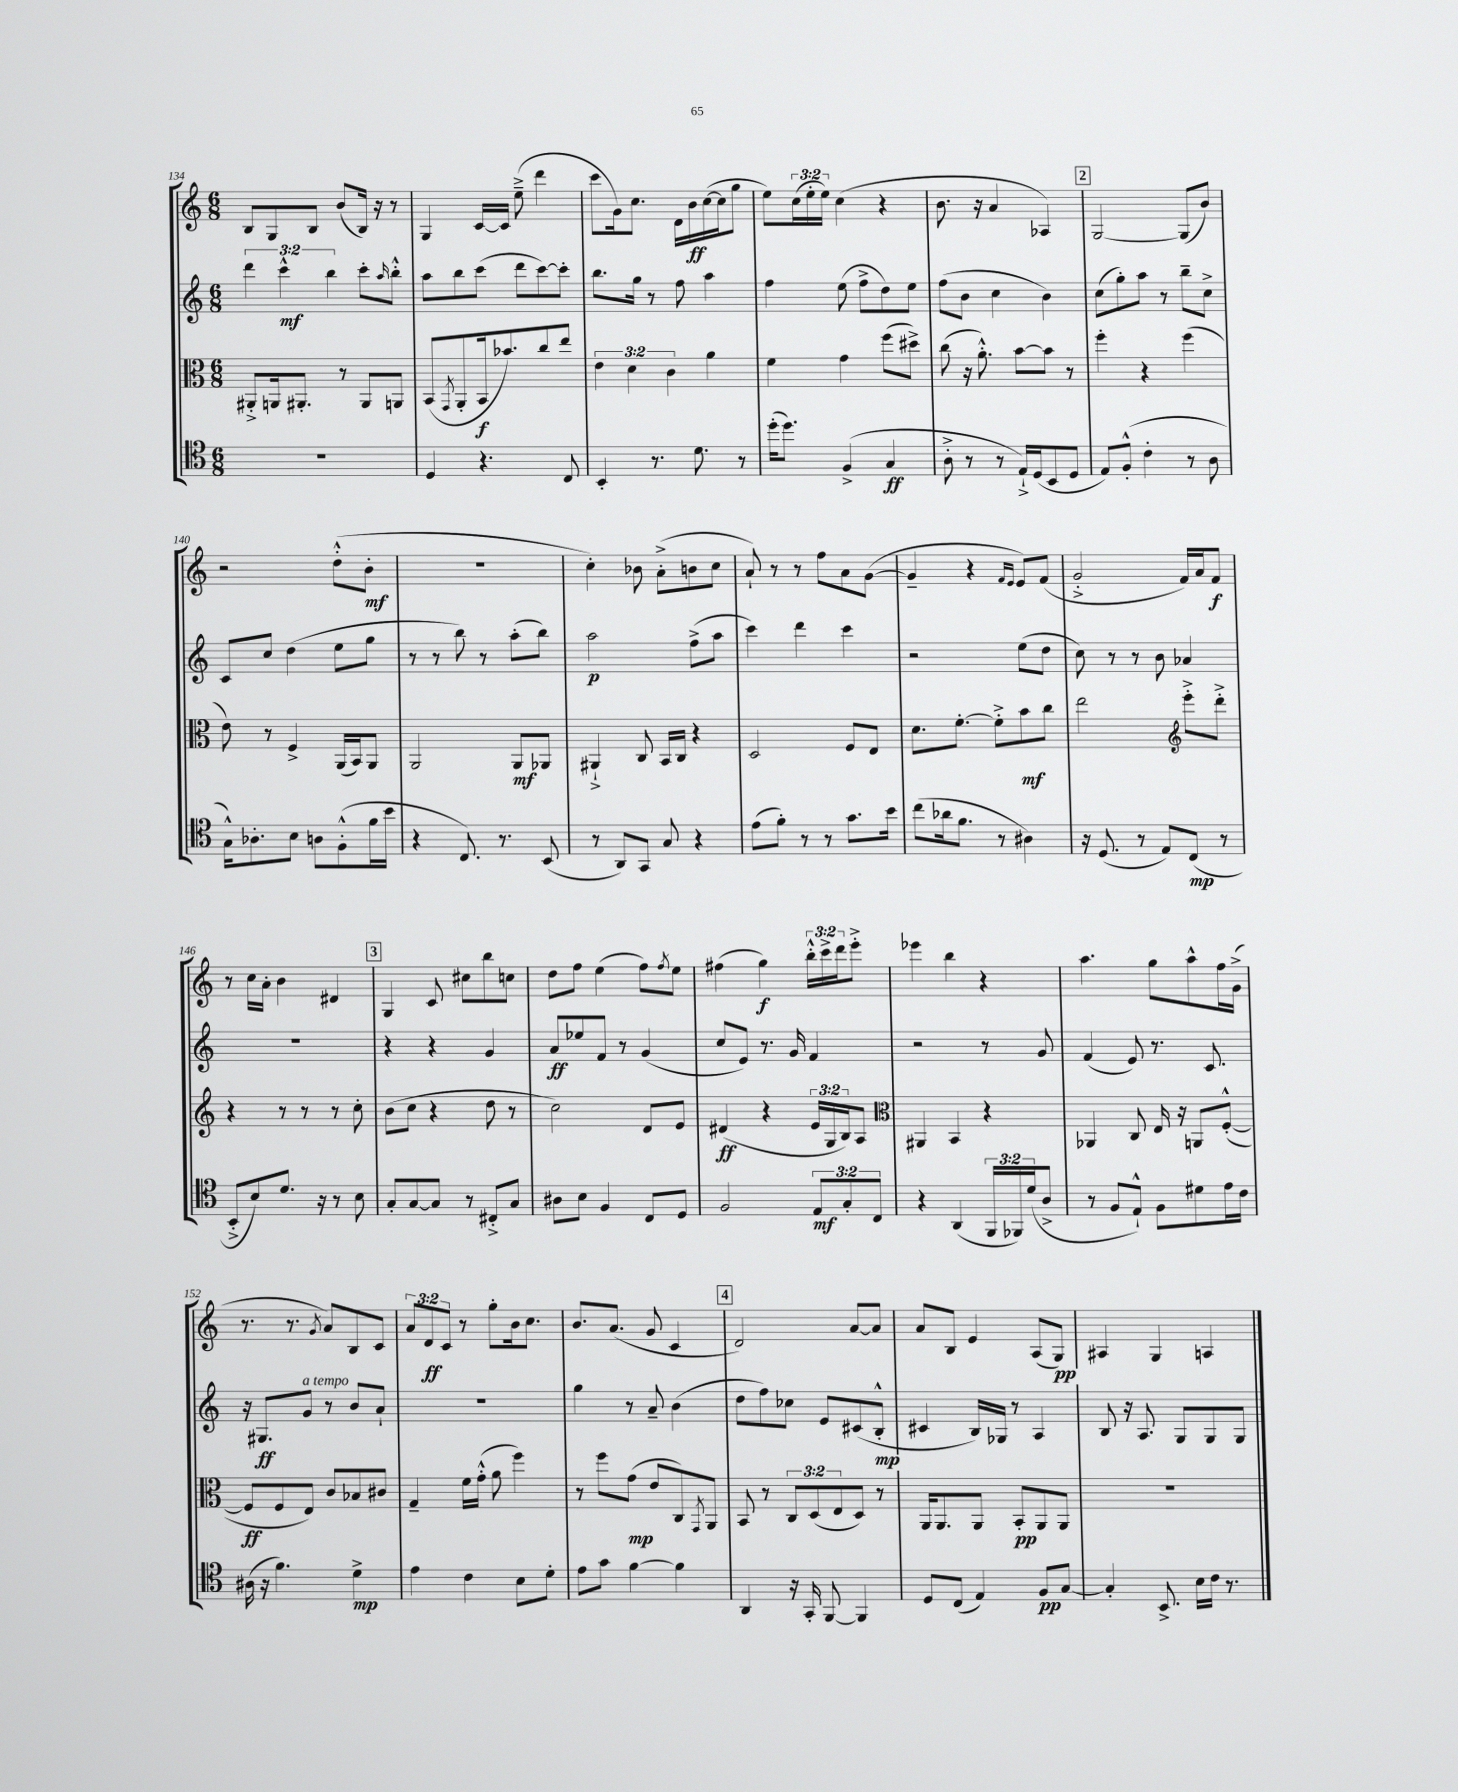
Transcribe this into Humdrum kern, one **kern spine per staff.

**kern	**dynam	**kern	**dynam	**kern	**dynam	**kern	**dynam
*part4	*part4	*part3	*part3	*part2	*part2	*part1	*part1
*staff4	*staff4	*staff3	*staff3	*staff2	*staff2	*staff1	*staff1
*clefC4	*	*clefC3	*	*clefG2	*	*clefG2	*
*k[]	*	*k[]	*	*k[]	*	*k[]	*
*M6/8	*	*M6/8	*	*M6/8	*	*M6/8	*
=134	=134	=134	=134	=134	=134	=134	=134
2.r	.	8AA#X'^/L	.	6ddd\	.	8B/L	.
.	.	16AAn/k	.	.	.	8G/	.
.	.	.	.	6ccc^^\	mf	.	.
.	.	8.AA#X'/J	.	.	.	.	.
.	.	.	.	.	.	8B/J	.
.	.	.	.	6bb\	.	.	.
.	.	8r	.	.	.	(8b/L	.
.	.	8AA#/L	.	8ccc'\L	.	16B/Jk)	.
.	.	.	.	.	.	16r	.
.	.	.	.	16qqaa/	.	.	.
.	.	8AAn/J	.	8bb'^^\J	.	8r	.
=135	=135	=135	=135	=135	=135	=135	=135
4D/	.	(8BB/L	.	8aa\L	.	4G/	.
.	.	8qGG/	.	.	.	.	.
.	.	8AA'/	.	8bb\	.	.	.
4.r	.	16BB/k	f	(8ccc\J	.	[16c/LL	.
.	.	8.b-X/)	.	.	.	16c/JJ]	.
.	.	.	.	8ddd\L	.	(8ee~^\	.
.	.	8cc/	.	[8ccc\)	.	4ddd\	.
8C/	.	8ee/J	.	8ccc'\J]	.	.	.
=136	=136	=136	=136	=136	=136	=136	=136
4BB'/	.	6e\	.	8.bb\L	.	8ccc\L	.
.	.	.	.	.	.	16g\k)	.
.	.	6d\	.	.	.	.	.
.	.	.	.	16gg\Jk	.	8.cc\J	.
8.r	.	.	.	8r	.	.	.
.	.	6c\	.	.	.	.	.
.	.	.	.	8ff\	.	16d\LL	.
8.d\	.	.	.	.	.	16b\	ff
.	.	4a\	.	4aa\	.	([16cc\	.
.	.	.	.	.	.	16cc\J]	.
8r	.	.	.	.	.	8gg\J	.
=137	=137	=137	=137	=137	=137	=137	=137
(16dd'\KL	.	4f\	.	4ff\	.	8ee\L)	.
8.dd\J)	.	.	.	.	.	.	.
.	.	.	.	.	.	(24cc\L	.
.	.	.	.	.	.	24ee'\	.
.	.	.	.	.	.	24ee\JJ)	.
(4F^/	.	4g\	.	(8ee\	.	(4cc\	.
.	.	.	.	8ff^\L	.	.	.
4G/	ff	(8ff\L	.	8dd\)	.	4r	.
.	.	8dd#X^\J)	.	8ee\J	.	.	.
=138	=138	=138	=138	=138	=138	=138	=138
8A'^\	.	(8cc\	.	(8ff\L	.	8.b\	.
8r	.	16r	.	8b\J	.	.	.
.	.	8.a'^^\)	.	.	.	16r	.
8r	.	.	.	4cc\	.	4a/	.
16E`^/LL)	.	[8b\L	.	.	.	.	.
(16D/J	.	.	.	.	.	.	.
8BB/	.	8b\J]	.	4b\)	.	4A-X/)	.
8D/J	.	8r	.	.	.	.	.
!!LO:REH:place=s1:t=2
=139	=139	=139	=139	=139	=139	=139	=139
8E/L)	.	4ff'\	.	(8cc\L	.	[2G/	.
(8F'^^/J	.	.	.	8gg'\)	.	.	.
4c'\	.	4r	.	8aa\J	.	.	.
.	.	.	.	8r	.	.	.
8r	.	(4ff\	.	8bb~\L	.	(8G/L]	.
8A\	.	.	.	8cc^\J	.	8b/J)	.
!!LO:LB:g=z
=140	=140	=140	=140	=140	=140	=140	=140
16G^^\KL)	.	8e\)	.	8c/L	.	2r	.
8.A-X'\	.	.	.	.	.	.	.
.	.	8r	.	8cc/J	.	.	.
8B\J	.	4F^/	.	(4dd\	.	.	.
8An\L	.	.	.	.	.	.	.
(8F'^^\	.	(16AA/LL	.	8ee\L	.	(8dd'^^\L	.
.	.	16BB/J)	.	.	.	.	.
16f\L	.	8AA/J	.	8gg\J	.	8b'\J	mf
16b\JJ	.	.	.	.	.	.	.
=141	=141	=141	=141	=141	=141	=141	=141
4r	.	2AA/	.	8r	.	2.r	.
.	.	.	.	8r	.	.	.
8.C/)	.	.	.	8bb\)	.	.	.
.	.	.	.	8r	.	.	.
8.r	.	.	.	.	.	.	.
.	.	8AA/L	mf	(8aa'\L	.	.	.
(8BB/	.	8AA-X/J	.	8bb\J)	.	.	.
=142	=142	=142	=142	=142	=142	=142	=142
8r	.	4AA#X`^/	.	2aa\	p	4cc'\)	.
8AA/L)	.	.	.	.	.	.	.
8GG/J	.	8C/	.	.	.	8b-X\	.
8G/	.	16BB/LL	.	.	.	(8a'^\L	.
.	.	16C/JJ	.	.	.	.	.
4r	.	4r	.	(8ff^\L	.	8bn\	.
.	.	.	.	8aa\J	.	8cc\J	.
=143	=143	=143	=143	=143	=143	=143	=143
(8e\L	.	2D/	.	4ccc\)	.	8a`/)	.
8f'\J)	.	.	.	.	.	8r	.
8r	.	.	.	4ddd\	.	8r	.
8r	.	.	.	.	.	8ff\L	.
8.g\L	.	8F/L	.	4ccc\	.	8a\	.
.	.	8E/J	.	.	.	([8g\J	.
16b\Jk	.	.	.	.	.	.	.
=144	=144	=144	=144	=144	=144	=144	=144
(8cc\L	.	8.d\L	.	2r	.	4g~/]	.
16a-X\k	.	.	.	.	.	.	.
8.f\J	.	[8.f'\J	.	.	.	.	.
.	.	.	.	.	.	4r	.
8r	.	8f'^\L]	.	.	.	.	.
.	.	.	.	.	.	16qqf/LL	.
.	.	.	.	.	.	16qqe/JJ	.
4A#X\)	.	8b\	mf	(8ee\L	.	8e/L)	.
.	.	8cc\J	.	8dd\J	.	(8f/J	.
=145	=145	=145	=145	=145	=145	=145	=145
16r	.	2ee\	.	8cc\)	.	2g'^/	.
(8.D/	.	.	.	.	.	.	.
.	.	.	.	8r	.	.	.
8r	.	.	.	8r	.	.	.
8E/L)	.	.	.	8b\	.	.	.
*	*	*clefG2	*	*	*	*	*
(8C/J	mp	8eee'^\L	.	4a-X/	.	16f/LL)	.
.	.	.	.	.	.	16a/J	.
8r	.	8ddd'^\J	.	.	.	8f/J	f
!!LO:LB:g=z
=146	=146	=146	=146	=146	=146	=146	=146
8BB'^/L	.	4r	.	2.r	.	8r	.
8B/)	.	.	.	.	.	16cc\LL	.
.	.	.	.	.	.	16a'\JJ	.
8.d/J	.	8r	.	.	.	4b\	.
.	.	8r	.	.	.	.	.
16r	.	.	.	.	.	.	.
8r	.	8r	.	.	.	4d#X/	.
8B\	.	8cc'\	.	.	.	.	.
!!LO:REH:place=s1:t=3
=147	=147	=147	=147	=147	=147	=147	=147
8G'/L	.	(8b\L	.	4r	.	4G/	.
[8G/	.	8cc\J	.	.	.	.	.
8G/J]	.	4r	.	4r	.	8c/	.
8r	.	.	.	.	.	8cc#X\L	.
8C#X'^/L	.	8dd\	.	4g/	.	8bb\	.
8G/J	.	8r	.	.	.	8ccn\J	.
=148	=148	=148	=148	=148	=148	=148	=148
8A#X\L	.	2cc\)	.	8a/L	ff	8dd\L	.
8B\J	.	.	.	8ee-X/	.	8ff\J	.
4F/	.	.	.	8f/J	.	(4ee\	.
.	.	.	.	8r	.	.	.
8C/L	.	8d/L	.	(4g/	.	8ff\L)	.
.	.	.	.	.	.	8qff/	.
8D/J	.	8e/J	.	.	.	8ee\J	.
=149	=149	=149	=149	=149	=149	=149	=149
2F/	.	(4d#X/	ff	8cc/L	.	(4ff#X\	.
.	.	.	.	8e/J)	.	.	.
.	.	4r	.	8.r	.	4gg\)	f
.	.	.	.	16g/	.	.	.
12E/L	mf	24e/LL	.	4f/	.	24bb'^^\LL	.
.	.	24G/	.	.	.	24ccc^\	.
12G'/	.	24B/J)	.	.	.	24ddd\J	.
.	.	8A/J	.	.	.	8eee'^\J	.
12C/J	.	.	.	.	.	.	.
=150	=150	=150	=150	=150	=150	=150	=150
*	*	*clefC3	*	*	*	*	*
4r	.	4AA#X/	.	2r	.	4eee-X\	.
(4AA/	.	4BB/	.	.	.	4bb\	.
24FF/LL	.	4r	.	8r	.	4r	.
24FF-X/)	.	.	.	.	.	.	.
(24d/J	.	.	.	.	.	.	.
8A^/J	.	.	.	8g/	.	.	.
=151	=151	=151	=151	=151	=151	=151	=151
8r	.	4AA-X/	.	(4f/	.	4.aa\	.
8F/L	.	.	.	.	.	.	.
8E`^^/J)	.	8C/	.	8e/)	.	.	.
8F\L	.	16E/	.	8.r	.	8gg\L	.
.	.	16r	.	.	.	.	.
8d#X\	.	8AAn/L	.	.	.	8aa^^\	.
.	.	.	.	8.c/	.	.	.
16e\L	.	([8F'^^/J	.	.	.	16ff\L	.
16c\JJ	.	.	.	.	.	(16g^\JJ	.
!!LO:LB:g=z
=152	=152	=152	=152	=152	=152	=152	=152
(16A#X\	.	8F/L]	ff	16r	.	8.r	.
16r	.	.	.	8.G#X/L	ff	.	.
4.f\)	.	8F/	.	.	.	.	.
.	.	.	.	.	.	8.r	.
!	!	!	!	!LO:TX:a:i:t=a tempo	!	!	!
.	.	8E/J)	.	8g/J	.	.	.
.	.	.	.	.	.	8qg/	.
.	.	8c/L	.	8r	.	8a/L)	.
4d^\	mp	8B-X/	.	8b/L	.	8B/	.
.	.	8c#X/J	.	8a`/J	.	8c/J	.
=153	=153	=153	=153	=153	=153	=153	=153
4e\	.	4G~/	.	2.r	.	12a/L	.
.	.	.	.	.	.	12d/	ff
.	.	.	.	.	.	12c/J	.
4c\	.	16f\LL	.	.	.	8r	.
.	.	(16g'^^\JJ	.	.	.	.	.
.	.	8a\	.	.	.	8gg'\L	.
8B\L	.	4ff\)	.	.	.	16b\k	.
.	.	.	.	.	.	8.cc\J	.
8d'\J	.	.	.	.	.	.	.
=154	=154	=154	=154	=154	=154	=154	=154
8e\L	.	8r	.	4gg\	.	8.b/L	.
8g\J	.	8ff\L	.	.	.	.	.
.	.	.	.	.	.	(8.a/J	.
[4f\	.	(8g\J	mp	8r	.	.	.
.	.	8e/L	.	8a~/	.	8g/	.
4f\]	.	8C/)	.	(4b\	.	4c/	.
.	.	8qGG/	.	.	.	.	.
.	.	8AA/J	.	.	.	.	.
!!LO:REH:place=s1:t=4
=155	=155	=155	=155	=155	=155	=155	=155
4AA/	.	8BB/	.	8dd\L	.	2d/)	.
.	.	8r	.	8ff\)	.	.	.
16r	.	12C/L	.	8cc-X\J	.	.	.
16GG'/	.	.	.	.	.	.	.
.	.	(12D/	.	.	.	.	.
[8FF/	.	.	.	8e/L	.	.	.
.	.	12E/	.	.	.	.	.
4FF/]	.	8D/J)	.	(8c#X/	.	[8a/L	.
.	.	8r	.	8B'^^/J	mp	8a/J]	.
=156	=156	=156	=156	=156	=156	=156	=156
8D/L	.	16AA/KL	.	4c#X/	.	8a/L	.
.	.	8.AA/	.	.	.	.	.
(8C/J	.	.	.	.	.	8B/J	.
4E/)	.	8AA/J	.	16B/LL)	.	4e/	.
.	.	.	.	16G-X/JJ	.	.	.
.	.	8BB'/L	pp	8r	.	.	.
8F/L	pp	8AA/	.	4A/	.	(8A/L	.
[8G/J	.	8AA/J	.	.	.	8G/J)	pp
=157	=157	=157	=157	=157	=157	=157	=157
4G'/]	.	2.r	.	8B/	.	4A#X/	.
.	.	.	.	16r	.	.	.
.	.	.	.	8.A/	.	.	.
8.BB^/	.	.	.	.	.	4G/	.
.	.	.	.	8G/L	.	.	.
16B\LL	.	.	.	.	.	.	.
16c\JJ	.	.	.	8G/	.	4An/	.
8.r	.	.	.	.	.	.	.
.	.	.	.	8G/J	.	.	.
==	==	==	==	==	==	==	==
*-	*-	*-	*-	*-	*-	*-	*-
